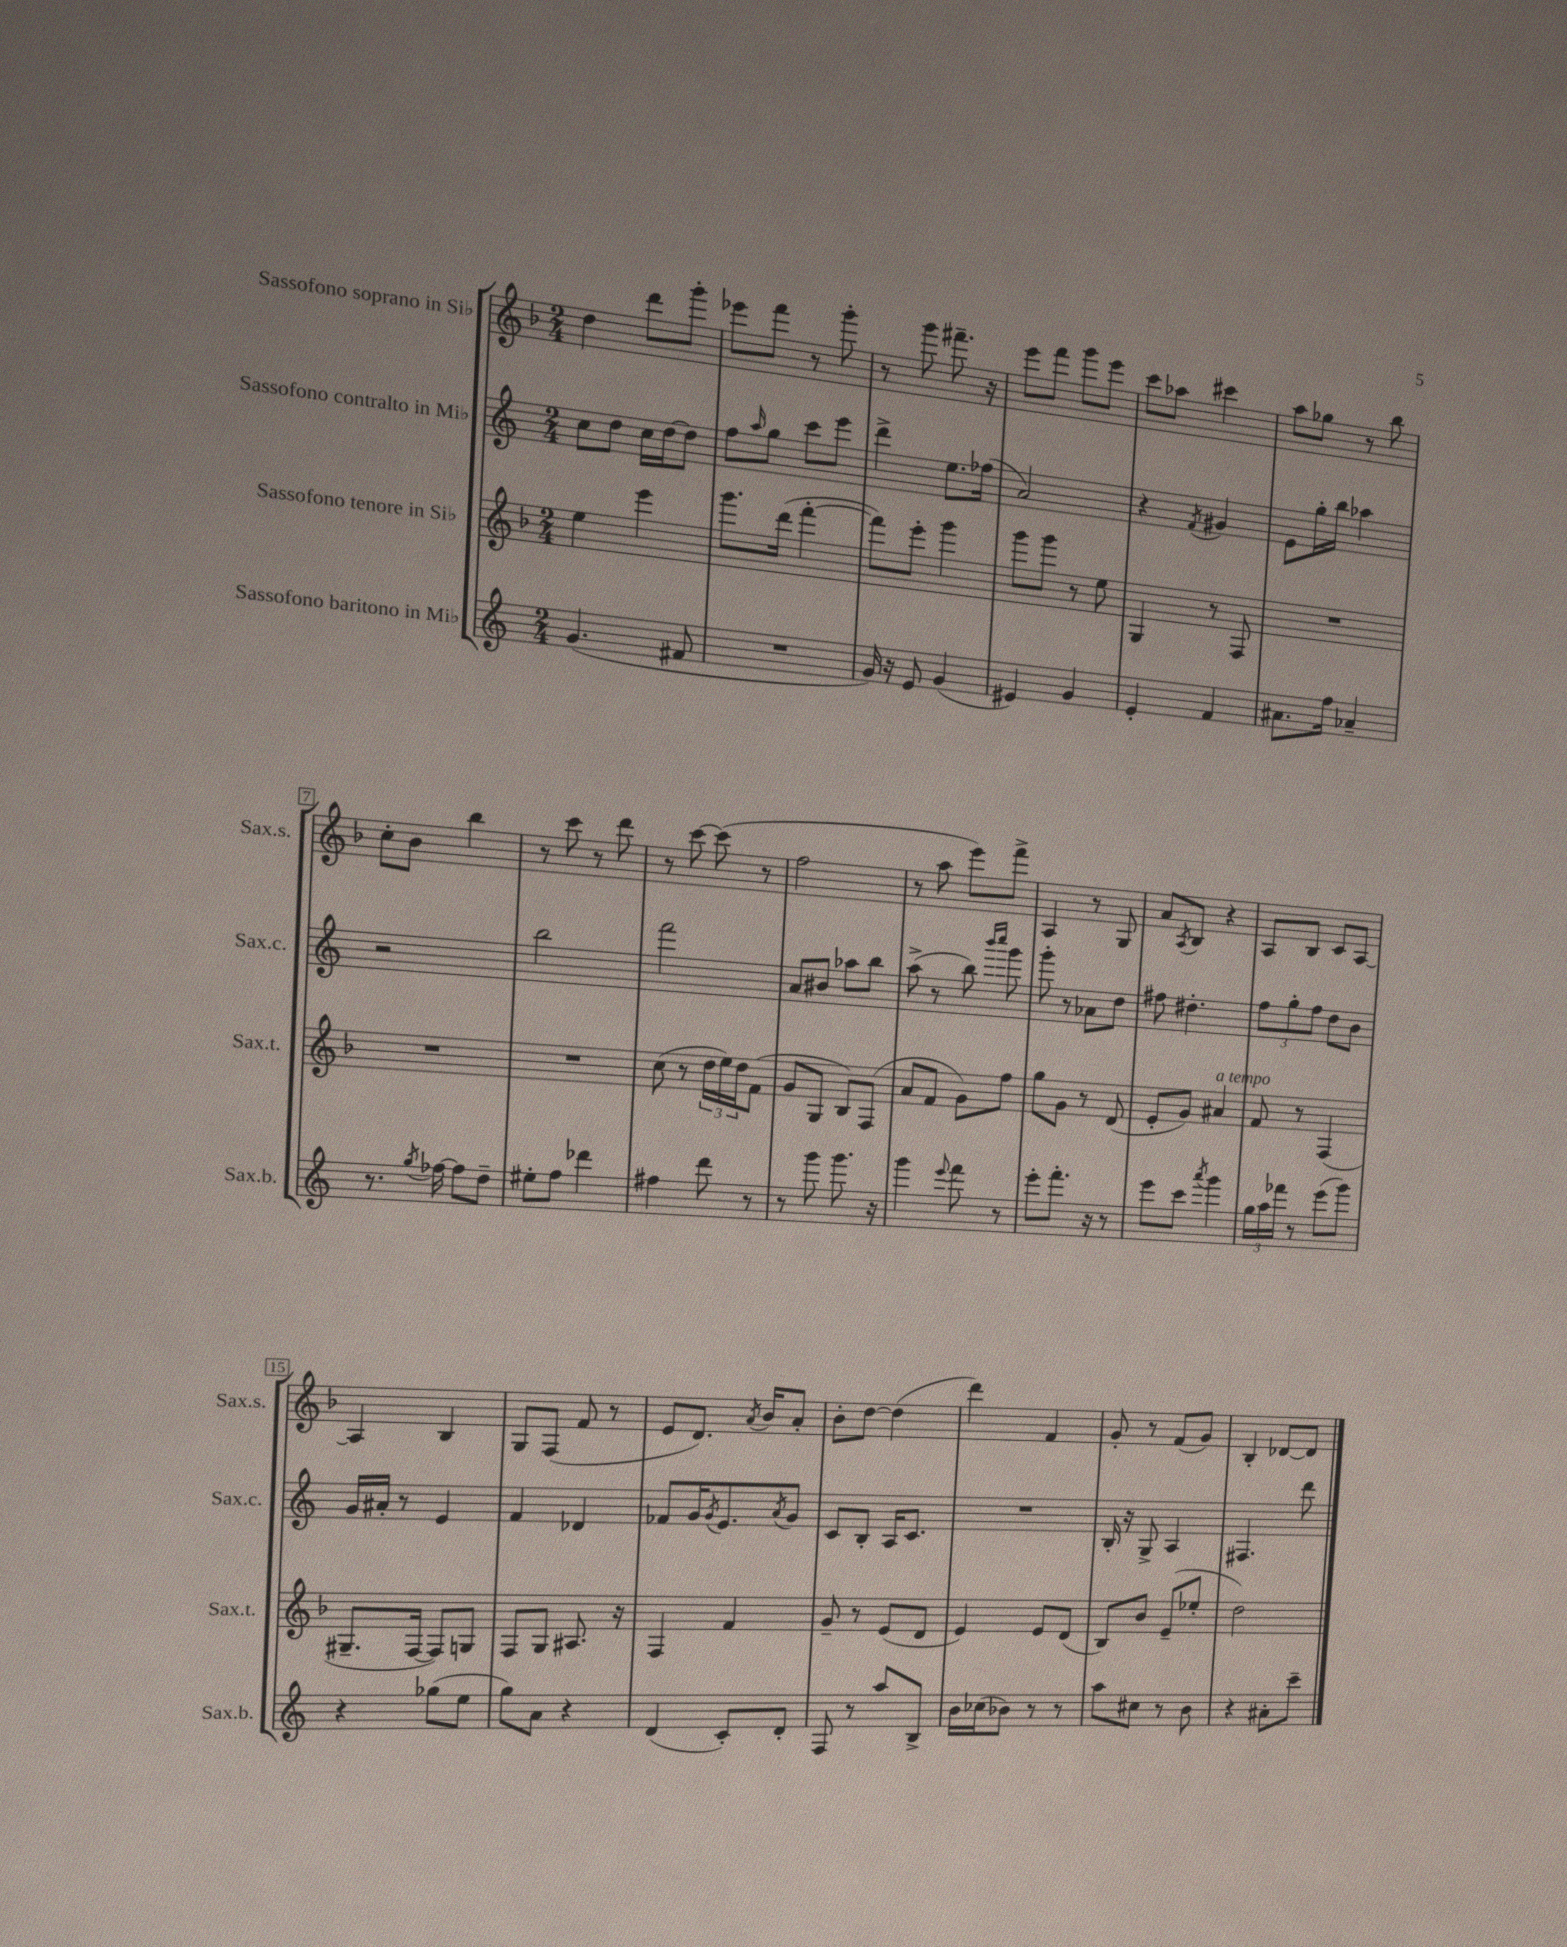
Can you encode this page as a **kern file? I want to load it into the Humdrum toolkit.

**kern	**kern	**kern	**kern
*staff4	*staff3	*staff2	*staff1
*clefG2	*clefG2	*clefG2	*clefG2
*k[]	*k[b-]	*k[]	*k[b-]
*M2/4	*M2/4	*M2/4	*M2/4
(4.g/	4ee\	8cc\L	4dd\
.	.	8dd\J	.
.	4eee\	16cc\LL	8ddd\L
.	.	[16dd\J	.
8f#/	.	8dd\]J	8ggg'\J
=	=	=	=
2r	8.ggg\L	8ff\L	8eee-\L
.	.	16qqaa/	.
.	.	8gg\J	8fff\J
.	(16ddd\Jk	.	.
.	[4fff'\	8ccc\L	8r
.	.	8eee\J	8ggg'\
=	=	=	=
16g/)	8fff\]L)	4ddd^\	8r
16r	.	.	.
8e/	8eee'\J	.	8ggg\
(4g/	4ggg\	8.ee\L	8.fff#~\
.	.	(16ff-\Jk	16r
=	=	=	=
4e#/)	8ggg\L	2a/)	8eee\L
.	8ggg\J	.	8fff\J
4g/	8r	.	8ggg\L
.	8ee\	.	8eee\J
=	=	=	=
4e'/	4G/	4r	8ccc\L
.	.	.	8aa-\J
.	.	8qf/	.
4f/	8r	4g#/	4ccc#\
.	8F/	.	.
=	=	=	=
8.a#\L	2r	8e\L	8aa\L
.	.	16gg'\L	8gg-\J
16ff\Jk	.	16bb\JJ	.
4a-~/	.	4aa-\	8r
.	.	.	8bb-\
=	=	=	=
8.r	2r	2r	8cc'\L
.	.	.	8b-\J
8qgg/	.	.	.
[16ff-\	.	.	.
8ff-\]L	.	.	4bb-\
8dd~\J	.	.	.
=	=	=	=
8ee#'\L	2r	2bb\	8r
8ff\J	.	.	8ccc\
4ddd-\	.	.	8r
.	.	.	8ddd\
=	=	=	=
4ff#\	(8cc\	2fff\	8r
.	8r	.	[8ccc\
8ddd\	24dd\LL	.	(8ccc\]
.	24ee\)	.	.
.	24dd\J	.	.
8r	(8f\J	.	8r
=	=	=	=
8r	8g/L	8a/L	2ff\
8ggg\	8G/J	8b#/J	.
8.ggg\	8B-/L)	8aa-\L	.
.	(8F/J	8bb\J	.
16r	.	.	.
=	=	=	=
4ggg\	8a/L	(8aa^\	8r
.	8f/J	8r	8aa\
8qqeee/	.	.	.
8fff\	8g\L)	8bb\)	8eee\L)
.	.	16qqbbb/LL	.
.	.	16qqcccc/JJ	.
8r	8ff\J	8ggg\	8fff^\J
=	=	=	=
8eee'\L	8gg\L	8ggg'\	4A/
8.fff'\J	8g\J	8r	.
.	8r	8a-\L	8r
16r	.	.	.
8r	(8d/	8dd\J	8G/
=	=	=	=
8eee\L	8e'/L	8ff#\	8a/L
.	.	.	8qA/
8ccc\J	8g/J)	4.dd#'\	8B-/J
8qaaa/	.	.	.
4ggg\	4a#/	.	4r
=	=	=	=
24gg\LL	8f/	12ff\L	8A/L
24aa\	.	.	.
24fff-\JJ	.	12gg'\	.
8r	8r	.	8B-/J
.	.	12ff\J	.
(8eee\L	(4F/	8dd\L	8c/L
8ggg\J)	.	8b\J	[8A/J
=	=	=	=
4r	8.G#~/L	16g/LL	4A/]
.	.	16a#'/JJ	.
.	.	8r	.
.	[16F/Jk	.	.
(8gg-\L	8F/]L)	4e/	4B-/
8ee\J	8G/J	.	.
=	=	=	=
8gg\L)	8F/L	4f/	8G/L
8a\J	8G/J	.	(8F/J
4r	8.A#/	4d-/	8f/
.	.	.	8r
.	16r	.	.
=	=	=	=
(4d/	4F/	8f-/L	8e/L
.	.	16g/K	8.d/J)
.	.	8qg/	.
.	.	8.e/	.
8c'/L)	4f/	.	.
.	.	.	8qa/
.	.	.	16b-/LK
.	.	8qa/	.
8d'/J	.	8g/J	8a'/J
=	=	=	=
8F/	8g~/	8c/L	8b-'\L
8r	8r	8B'/J	[8dd\J
8aa/L	(8e/L	16A/LK	(4dd\]
.	.	8.c/J	.
8B^/J	8d/J	.	.
=	=	=	=
16b\LL	4e/)	2r	4ddd\)
(16cc-\J	.	.	.
8b-\J)	.	.	.
8r	8e/L	.	4f/
8r	(8d/J	.	.
=	=	=	=
8aa\L	8B-/L)	16B'/	8g'/
.	.	16r	.
8cc#\J	8b-/J	8G^/	8r
8r	(8e~/L	4A/	(8f/L
8b\	8ee-'/J	.	8g/J)
=	=	=	=
4r	2dd\)	4.F#/	4B-'/
8a#'\L	.	.	[8d-/L
8ccc~\J	.	8ddd\	8d-/]J
==	==	==	==
*-	*-	*-	*-
